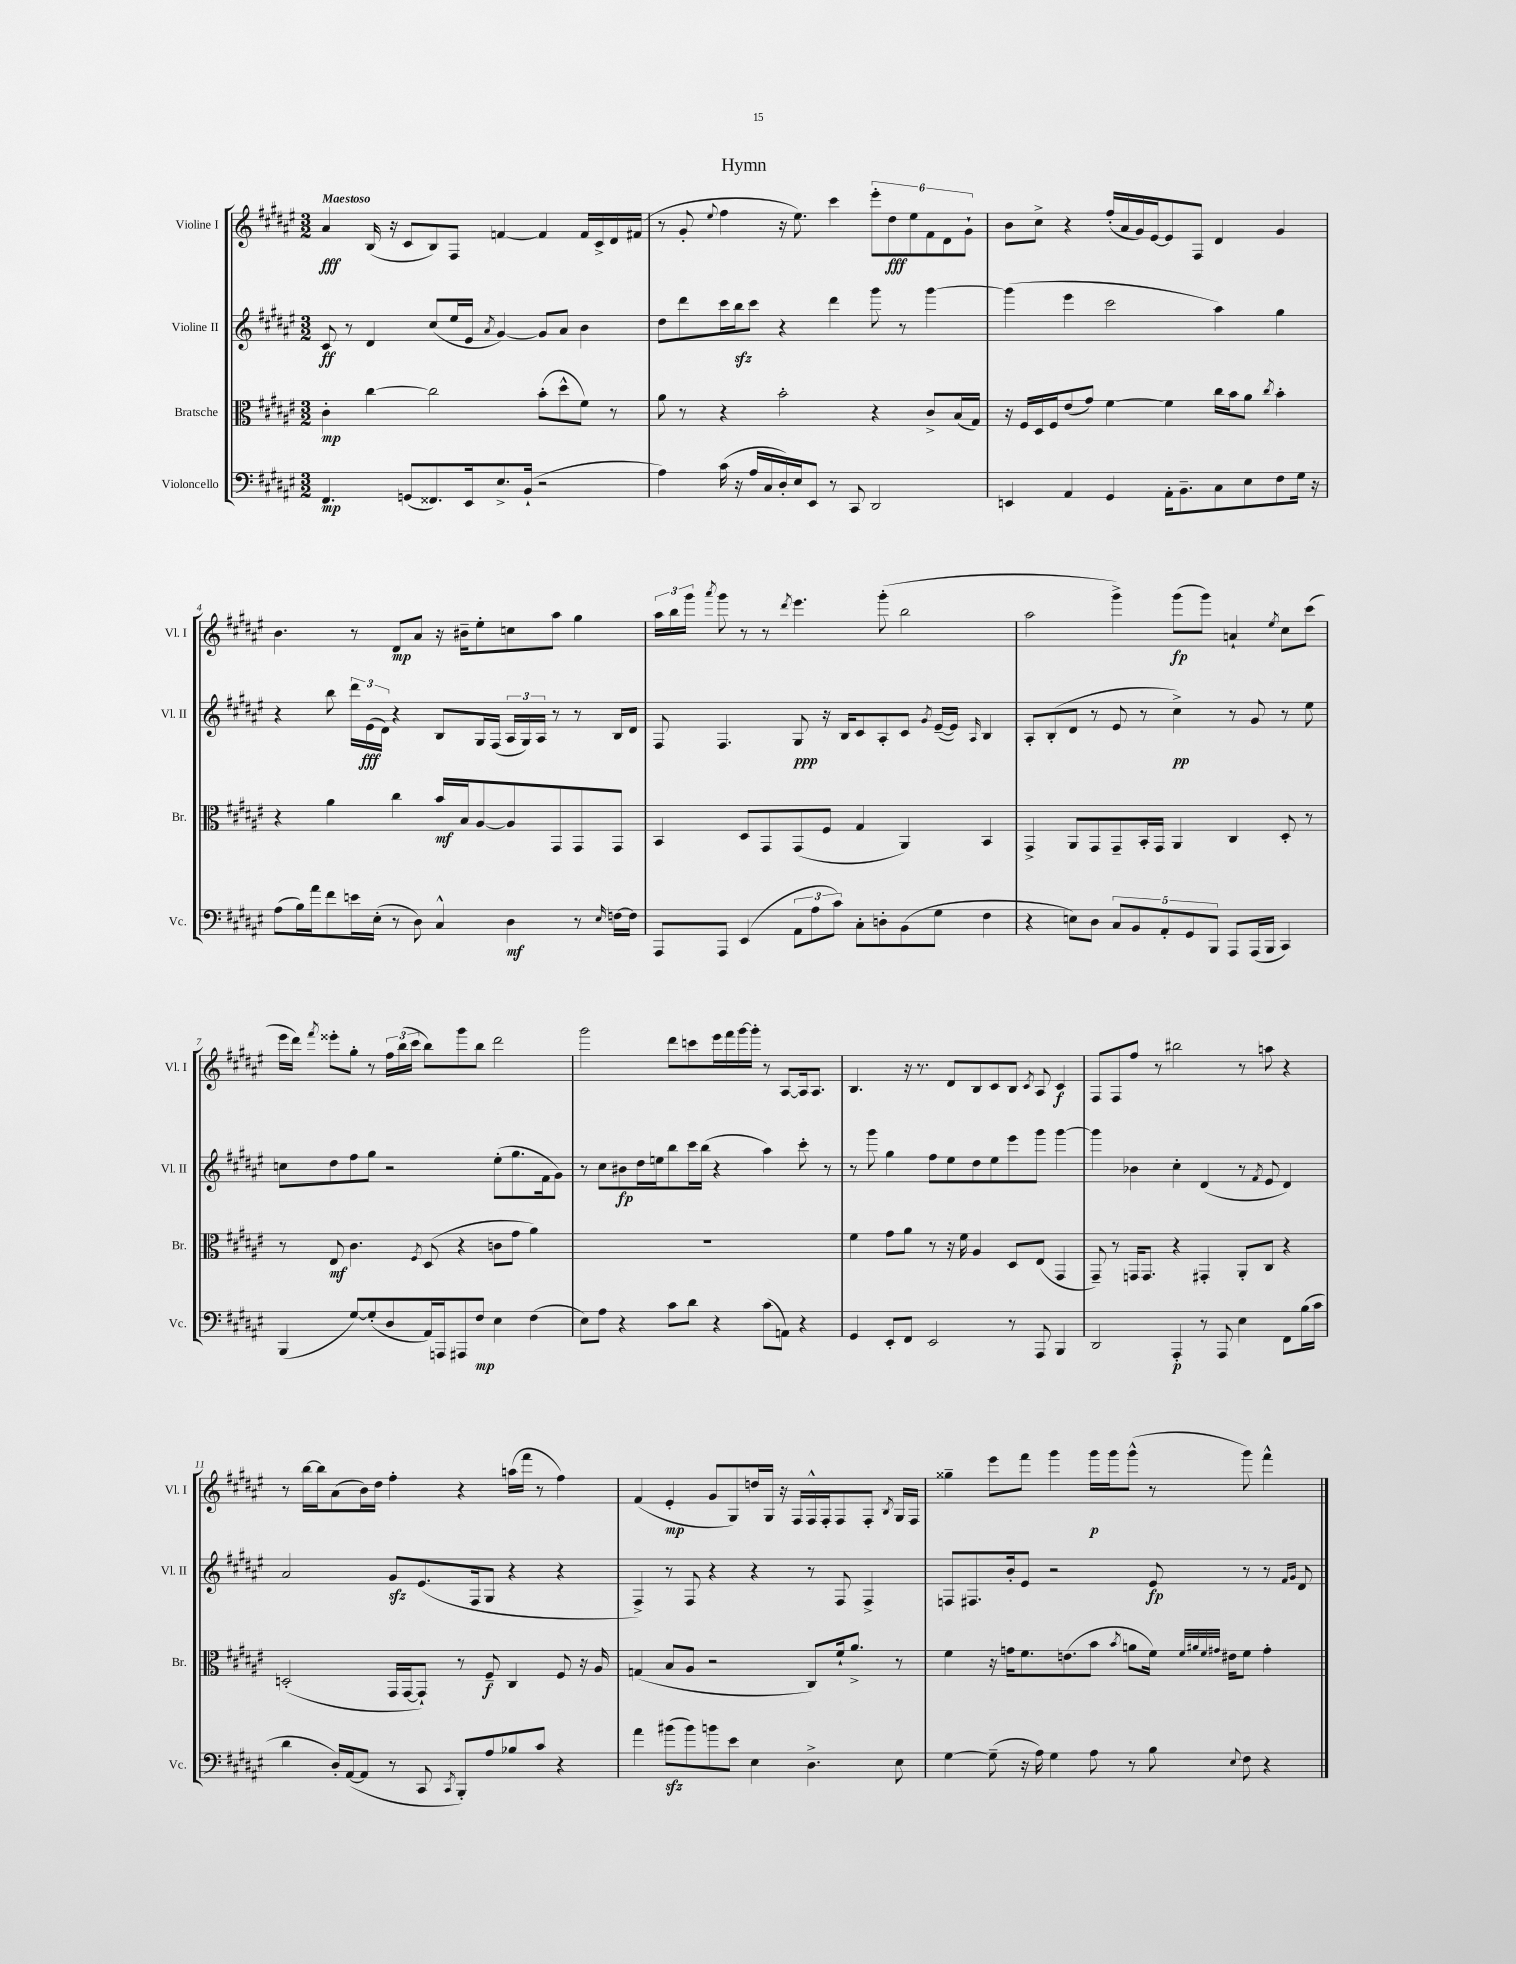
\header { title = "Hymn" }
<<
\new StaffGroup <<
\new Staff = "s0" \with { instrumentName = "Violine I" shortInstrumentName = "Vl. I" } {
    \clef treble \key fis \major \numericTimeSignature \time 3/2 \tempo "Maestoso"
    \autoBeamOff ais'4\fff b16( r16 cis'8[ b8) fis8] f'4~ f'4 f'16[ cis'16-> dis'16 fis'16]( |
    r8 gis'8-. \appoggiatura { eis''8 } fis''4 r16 eis''8.) cis'''4 \tuplet 6/4 { eis'''8[-. dis''8\fff eis''8 fis'8 dis'8 gis'8]-! } |
    b'8[ cis''8]-> r4 fis''16[-.( ais'16 gis'16) eis'16~ eis'8 fis8] dis'4 gis'4 |
    b'4. r8 dis'8[\mp ais'8] r16 bis'16[-- eis''8-. c''8 ais''8] gis''4 |
    \tuplet 3/2 { ais''16[ b''16 gis'''16] } \acciaccatura { ais'''8 } gis'''8 r8 r8 \acciaccatura { dis'''8 } eis'''4. gis'''8-.( b''2 |
    ais''2 gis'''4->) gis'''8[\fp( gis'''8]) a'4-! \acciaccatura { eis''8 } cis''8[ cis'''8]( |
    eis'''16[ dis'''16]) \acciaccatura { fis'''8 } eisis'''8[-. gis''8]-. r8 \tuplet 3/2 { fis''16[ b''16( cis'''16] } b''8[) gis'''8 b''8] dis'''2 |
    gis'''2 dis'''8[ c'''8 eis'''16 fis'''16 gis'''16~ gis'''16]-. r8 ais8[~ ais16 ais8.] |
    b4. r16 r8. dis'8[ b8 cis'8 b8] \acciaccatura { cis'8 } ais8 cis'4\f |
    fis8[ fis8 fis''8] r8 bis''2 r8 a''8 r4 |
    r8 b''16[~ b''16 ais'8( b'16) dis''16] fis''4-. r4 a''16[( fis'''16] r8 fis''4) |
    fis'4( eis'4-.\mp gis'8[ gis8) d''16 gis16] r16 fis16[ fis16-^ fis16-. fis8 fis8]-. \acciaccatura { b8 } gis16[ fis16] |
    gisis''4-- eis'''8[ fis'''8] gis'''4 gis'''16[\p gis'''16 gis'''8]-^( r8 gis'''8) fis'''4-^ \bar "|." |
}
\new Staff = "s1" \with { instrumentName = "Violine II" shortInstrumentName = "Vl. II" } {
    \clef treble \key fis \major \numericTimeSignature \time 3/2
    \autoBeamOff cis'8\ff r8 dis'4 cis''8[( eis''16 eis'16] \acciaccatura { ais'8 } gis'4~) gis'8[ ais'8] b'4 |
    dis''8[ dis'''8 cis'''16 b''16\sfz cis'''8] r4 dis'''4 gis'''8 r8 gis'''4~ |
    gis'''4( eis'''4 cis'''2 ais''4) gis''4 |
    r4 b''8 \tuplet 3/2 { dis'''16[ eis'16\fff( dis'16]) } r4 b8[ gis16 fis16]( \tuplet 3/2 { ais16[ gis16) ais16] } r8 r8 b16[ dis'16] |
    fis8 fis4. gis8\ppp r16 b16[ cis'8 ais8-. cis'8] \acciaccatura { gis'8 } eis'16[~--( eis'16]) \grace { ais16 } b4 |
    ais8[-. b8-.( dis'8] r8 eis'8 r8 cis''4->\pp) r8 gis'8 r8 eis''8 |
    c''8[ dis''8 fis''8 gis''8] r2 eis''8[-.( gis''8. fis'16 gis'8]) |
    r8 cis''8[ bis'8\fp dis''16 e''16 b''8 cis'''16 b''16]( r4 ais''4) cis'''8-. r8 |
    r8 gis'''8 gis''4 fis''8[ eis''8 dis''8 eis''8 eis'''8 gis'''8] gis'''4~ |
    gis'''4 bes'4 cis''4-. dis'4( r8 \acciaccatura { fis'8 } eis'8 dis'4) |
    ais'2 gis'8[\sfz eis'8.( fis16 gis8] r4 r4 |
    fis4->) r8 fis8 r4 r4 r8 fis8 fis4-> |
    f8[ fis8. b'16-. eis'8] r2 eis'8\fp r8 r8 \grace { fis'16[ gis'16] } dis'8 \bar "|." |
}
\new Staff = "s2" \with { instrumentName = "Bratsche" shortInstrumentName = "Br." } {
    \clef alto \key fis \major \numericTimeSignature \time 3/2
    \autoBeamOff cis'4-.\mp cis''4~ cis''2 b'8[-.( dis''8-^ fis'8]) r8 |
    ais'8 r8 r4 b'2-. r4 cis'8[-> b16( gis16]) |
    r16 fis16[ dis16 fis16 eis'8( gis'8]) fis'4~ fis'4 cis''16[ b'16 ais'8] \acciaccatura { cis''8 } b'4-. |
    r4 ais'4 cis''4 b'16[\mf b16 ais8~ ais8 gis,8 gis,8 gis,8] |
    b,4 dis8[ gis,8 gis,8( fis8] gis4 ais,4) b,4 |
    gis,4-> ais,8[ gis,8 gis,8-- b,16-. gis,16] ais,4 cis4 dis8-. r8 |
    r8 eis8\mf cis'4. \acciaccatura { fis8 } dis8( r4 c'8[ gis'8] ais'4) |
    R1. |
    fis'4 gis'8[ ais'8] r8 r16 fis'16 ais4 dis8[ eis8]( gis,4 |
    gis,8--) r8 g,16[ g,8.] r4 gis,4-. ais,8[-. cis8] r4 |
    d2-.( gis,16[ gis,16~ gis,8]-!) r8 fis8--\f cis4 fis8 r16 ais16 |
    g4( b8[ ais8] r2 cis8[) fis'16-! ais'8.]-> r8 |
    fis'4 r16 g'16[ fis'8. e'8.( b'8] \acciaccatura { b'8 } a'8[ fis'16]) \grace { fis'32[ ais'32 fis'32 gis'32] } eis'16[ fis'8] gis'4-. \bar "|." |
}
\new Staff = "s3" \with { instrumentName = "Violoncello" shortInstrumentName = "Vc." } {
    \clef bass \key fis \major \numericTimeSignature \time 3/2
    \autoBeamOff fis,4.\mp g,8[( fisis,8.) eis,16 eis8.-> b,16]-!( r2 |
    ais4) cis'16( r16 ais16[ cis16 dis16-.) eis16 eis,8] r8 cis,8 dis,2 |
    e,4 ais,4 gis,4 ais,16[-. b,8.-- cis8 eis8 fis8 gis16] r16 |
    ais8[( b16) ais'16 fis'8 e'16 eis16]-.( r8 dis8) cis4-^ dis4\mf r8 \grace { eis16 } f16[~ f16] |
    ais,,8[ ais,,8] eis,4( \tuplet 3/2 { ais,8[ ais8 cis'8]) } cis8[-. d8-. b,8( gis8] fis4 |
    r4 e8[) dis8] \tuplet 5/4 { cis8[ b,8 ais,8-. gis,8 b,,8] } ais,,8[ ais,,16( b,,16] cis,4) |
    b,,4( gis8[~) gis8-.( dis8 ais,16) a,,16 ais,,8 fis8]\mp eis4 fis4( |
    eis8[) ais8] r4 cis'8[ dis'8] r4 cis'8[( a,8]) r4 |
    gis,4 eis,8[-. fis,8] eis,2 r8 ais,,8 b,,4 |
    dis,2 ais,,4-.\p r8 ais,,8 eis4 fis,8[ b16( cis'16] |
    dis'4 dis16[-.) ais,16~( ais,8] r8 cis,8 \acciaccatura { cis,8 } b,,8[-.) ais8 bes8 cis'8] r4 |
    ais'4 bis'8[\sfz( bis'8) b'8 eis'8] eis4 dis4.-> eis8 |
    gis4~ gis8--( r16 ais16) gis4 ais8 r8 b8 \appoggiatura { eis8 } fis8 r4 \bar "|." |
}
>>
>>
